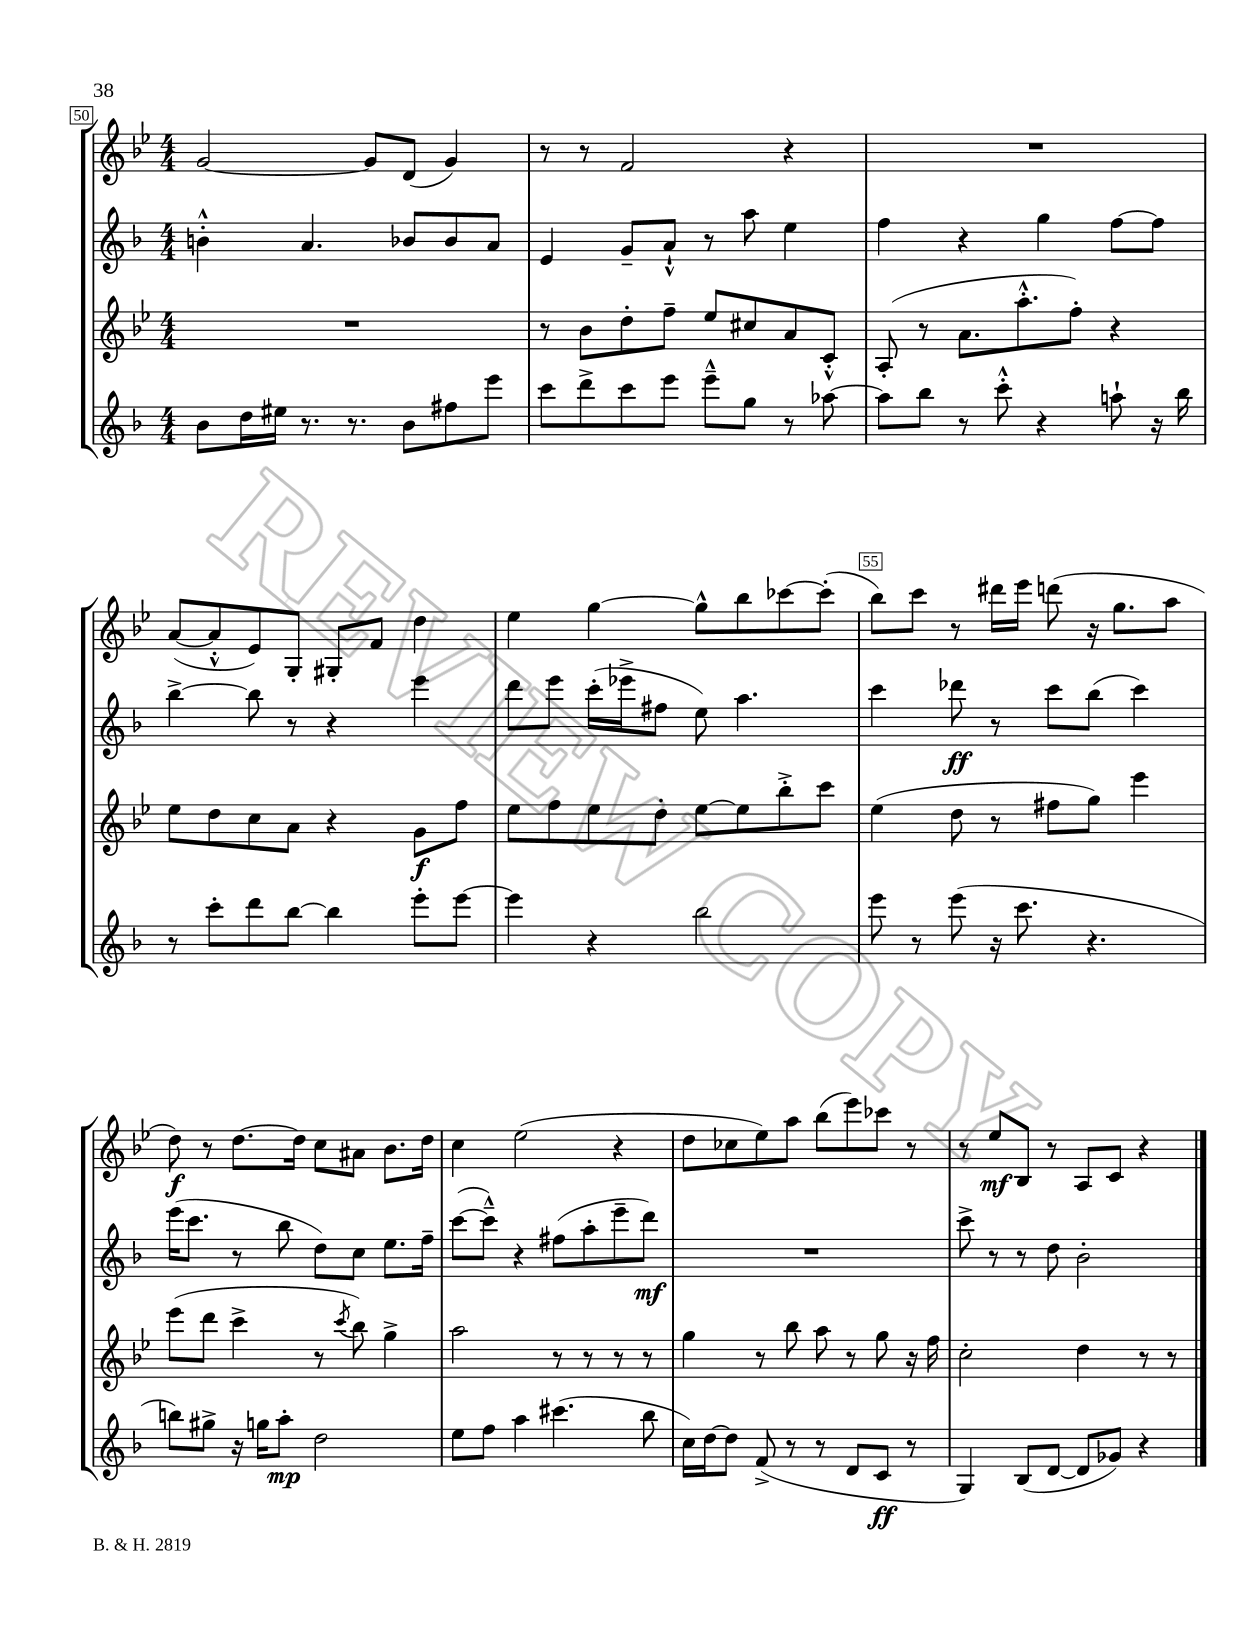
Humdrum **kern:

**kern	**dynam	**kern	**dynam	**kern	**dynam	**kern	**dynam
*part4	*part4	*part3	*part3	*part2	*part2	*part1	*part1
*staff4	*staff4	*staff3	*staff3	*staff2	*staff2	*staff1	*staff1
*clefG2	*	*clefG2	*	*clefG2	*	*clefG2	*
*k[b-]	*	*k[b-e-]	*	*k[b-]	*	*k[b-e-]	*
*M4/4	*	*M4/4	*	*M4/4	*	*M4/4	*
=50	=50	=50	=50	=50	=50	=50	=50
8b-\L	.	1r	.	4bn'^^\	.	[2g/	.
16dd\L	.	.	.	.	.	.	.
16ee#X\JJ	.	.	.	.	.	.	.
8.r	.	.	.	4.a/	.	.	.
8.r	.	.	.	.	.	.	.
.	.	.	.	.	.	8g/L]	.
8b-\L	.	.	.	8b-X/L	.	(8d/J	.
8ff#X\	.	.	.	8b-/	.	4g/)	.
8eee\J	.	.	.	8a/J	.	.	.
=51	=51	=51	=51	=51	=51	=51	=51
8ccc\L	.	8r	.	4e/	.	8r	.
8ddd^\	.	8b-\L	.	.	.	8r	.
8ccc\	.	8dd'\	.	8g~/L	.	2f/	.
8eee\J	.	8ff~\J	.	8a`^^/J	.	.	.
8eee~^^\L	.	8ee-/L	.	8r	.	.	.
8gg\J	.	8cc#X/	.	8aa\	.	.	.
8r	.	8a/	.	4ee\	.	4r	.
[8aa-X\	.	8c'^^/J	.	.	.	.	.
=52	=52	=52	=52	=52	=52	=52	=52
8aa-\L]	.	(8A'/	.	4ff\	.	1r	.
8bb-\J	.	8r	.	.	.	.	.
8r	.	8.a\L	.	4r	.	.	.
8ccc'^^\	.	.	.	.	.	.	.
.	.	8.aa'^^\	.	.	.	.	.
4r	.	.	.	4gg\	.	.	.
.	.	8ff'\J)	.	.	.	.	.
8aan`\	.	4r	.	[8ff\L	.	.	.
16r	.	.	.	8ff\J]	.	.	.
16bb-\	.	.	.	.	.	.	.
!!LO:LB:g=z
=53	=53	=53	=53	=53	=53	=53	=53
8r	.	8ee-\L	.	[4bb-^\	.	([8a/L	.
8ccc'\L	.	8dd\	.	.	.	8a'^^/]	.
8ddd\	.	8cc\	.	8bb-\]	.	8e-/)	.
[8bb-\J	.	8a\J	.	8r	.	8G'/J	.
4bb-\]	.	4r	.	4r	.	8G#X'/L	.
.	.	.	.	.	.	8f/J	.
8eee'\L	.	8g\L	f	4eee\	.	4dd\	.
[8eee\J	.	8ff\J	.	.	.	.	.
=54	=54	=54	=54	=54	=54	=54	=54
4eee\]	.	8ee-\L	.	8ddd\L	.	4ee-\	.
.	.	8ff\	.	8eee\J	.	.	.
4r	.	8ee-\	.	(16ccc'\LL	.	[4gg\	.
.	.	.	.	16eee-X^\J	.	.	.
.	.	8dd'\J	.	8ff#X\J	.	.	.
2bb-\	.	[8ee-\L	.	8ee\)	.	8gg^^\L]	.
.	.	8ee-\]	.	4.aa\	.	8bb-\	.
.	.	8bb-'^\	.	.	.	[8ccc-X\	.
.	.	8ccc\J	.	.	.	(8ccc-'\J]	.
=55	=55	=55	=55	=55	=55	=55	=55
8eee\	.	(4ee-\	.	4ccc\	.	8bb-\L)	.
8r	.	.	.	.	.	8ccc\J	.
(8eee\	.	8dd\	.	8ddd-X\	ff	8r	.
16r	.	8r	.	8r	.	16ddd#X\LL	.
8.ccc\	.	.	.	.	.	16eee-\JJ	.
.	.	8ff#X\L	.	8ccc\L	.	(8dddn\	.
4.r	.	8gg\J)	.	(8bb-\J	.	16r	.
.	.	.	.	.	.	8.gg\L	.
.	.	4eee-\	.	4ccc\)	.	.	.
.	.	.	.	.	.	8aa\J	.
!!LO:LB:g=z
=56	=56	=56	=56	=56	=56	=56	=56
8bbn\L)	.	(8eee-\L	.	(16eee\KL	.	8dd\)	f
.	.	.	.	8.ccc\J	.	.	.
8gg#X^\J	.	8ddd\J	.	.	.	8r	.
16r	.	4ccc^\	.	8r	.	[8.dd\L	.
16ggn\KL	.	.	.	.	.	.	.
8aa'\J	mp	.	.	8bb-\	.	.	.
.	.	.	.	.	.	16dd\Jk]	.
2dd\	.	8r	.	8dd\L)	.	8cc\L	.
.	.	8qccc/	.	.	.	.	.
.	.	8bb-\)	.	8cc\J	.	8a#X\J	.
.	.	4gg^\	.	8.ee\L	.	8.b-\L	.
.	.	.	.	16ff~\Jk	.	16dd\Jk	.
=57	=57	=57	=57	=57	=57	=57	=57
8ee\L	.	2aa\	.	([8ccc\L	.	4cc\	.
8ff\J	.	.	.	8ccc~^^\J])	.	.	.
4aa\	.	.	.	4r	.	(2ee-\	.
(4.ccc#X\	.	8r	.	(8ff#X\L	.	.	.
.	.	8r	.	8aa'\	.	.	.
.	.	8r	.	8eee~\	.	4r	.
8bb-\	.	8r	.	8ddd\J)	mf	.	.
=58	=58	=58	=58	=58	=58	=58	=58
16cc\LL)	.	4gg\	.	1r	.	8dd\L	.
[16dd\J	.	.	.	.	.	.	.
8dd\J]	.	.	.	.	.	8cc-X\	.
(8f^/	.	8r	.	.	.	8ee-\)	.
8r	.	8bb-\	.	.	.	8aa\J	.
8r	.	8aa\	.	.	.	(8bb-\L	.
8d/L	.	8r	.	.	.	8eee-\)	.
8c/J	ff	8gg\	.	.	.	8ccc-X\J	.
8r	.	16r	.	.	.	8r	.
.	.	16ff\	.	.	.	.	.
=59	=59	=59	=59	=59	=59	=59	=59
4G/)	.	2cc'\	.	8ccc^\	.	8r	.
.	.	.	.	8r	.	8ee-/L	mf
(8B-/L	.	.	.	8r	.	8B-/J	.
[8d/J	.	.	.	8dd\	.	8r	.
8d/L]	.	4dd\	.	2b-'\	.	8A/L	.
8g-X/J)	.	.	.	.	.	8c/J	.
4r	.	8r	.	.	.	4r	.
.	.	8r	.	.	.	.	.
==	==	==	==	==	==	==	==
*-	*-	*-	*-	*-	*-	*-	*-
